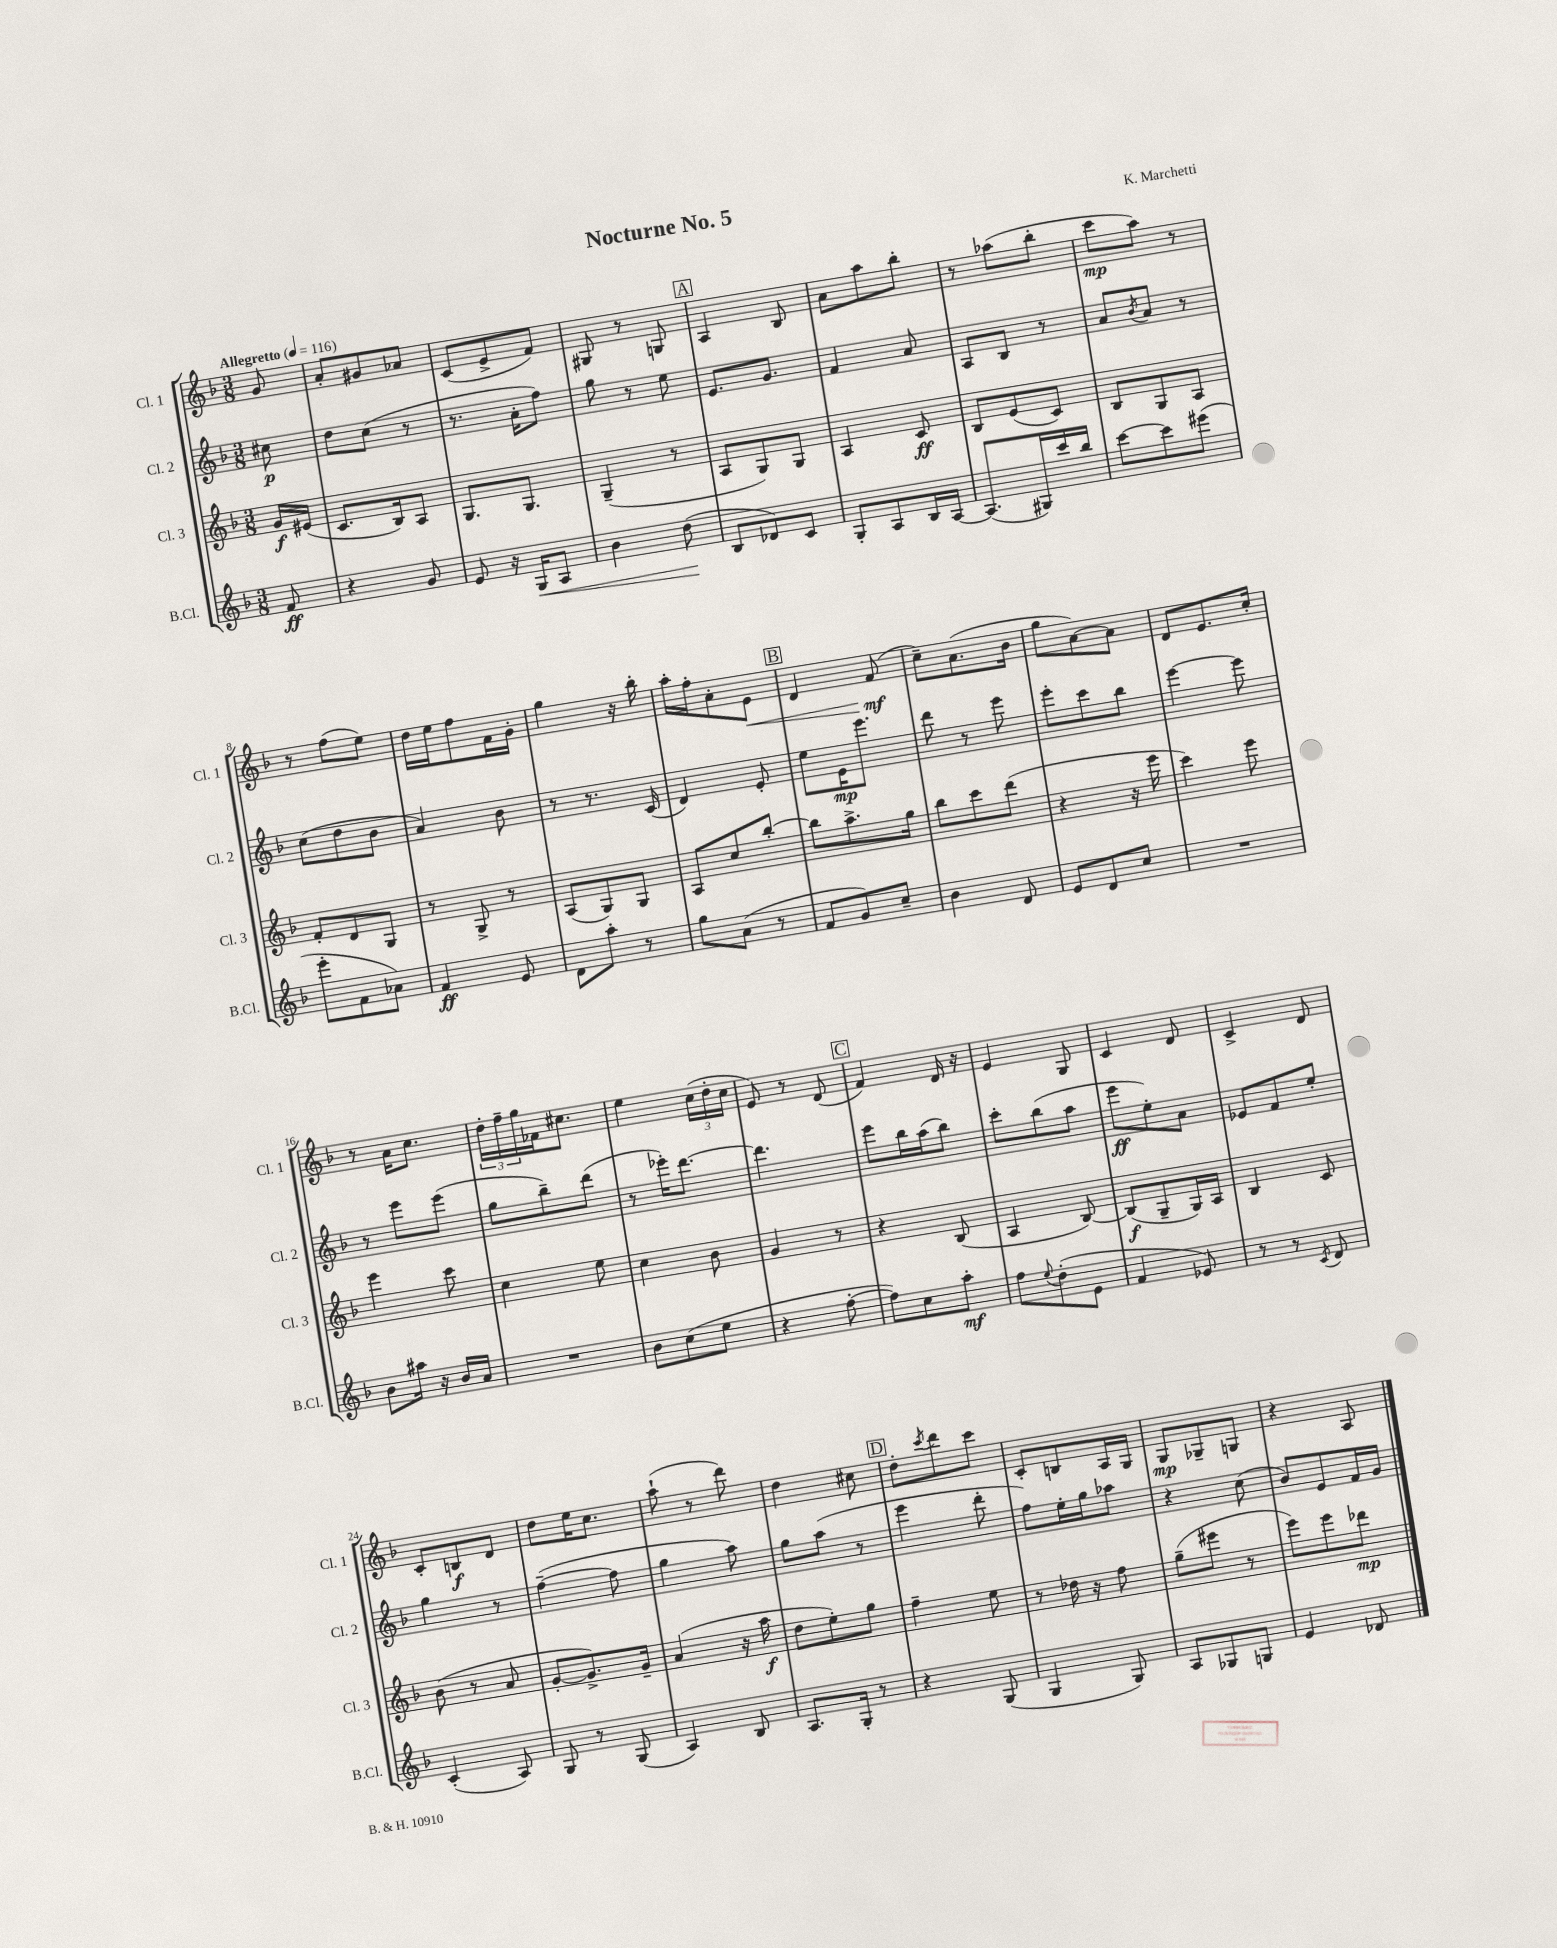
\header { title = "Nocturne No. 5" composer = "K. Marchetti" }
<<
\new StaffGroup <<
\new Staff = "s0" \with { instrumentName = "Cl. 1" shortInstrumentName = "Cl. 1" } {
    \clef treble \key f \major \numericTimeSignature \time 3/8 \partial 8 \tempo "Allegretto" 4 = 116
    g'8 |
    a'8-. gis'8 aes'8 |
    c'8( e'8-> f'8) |
    gis8 r8 g8 |
    \mark \markup { \box "A" } a4 bes8 |
    a'8 a''8 bes''8-. |
    r8 aes''8( bes''8-. |
    c'''8\mp a''8) r8 |
    r8 f''8( e''8) |
    d''16 e''16 f''8 f'16 g'16-. |
    g''4 r16 bes''16-. |
    a''16-. f''16-. a'8-. e'8\< |
    \mark \markup { \box "B" } d'4 f'8\mf\!( |
    c''8--) a'8.( bes'16 |
    g''8 a'8~) a'8 |
    d'8 e'8. c''16-. |
    r8 a'16 c''8. |
    \tuplet 3/2 { d''16-. f''16-- g''16 } fes'16 cis''8. |
    e''4 \tuplet 3/2 { c''16( d''16-. c''16 } |
    e'8) r8 d'8( |
    \mark \markup { \box "C" } f'4) d'16 r16 |
    e'4 g8 |
    c'4 d'8 |
    c'4-> d'8 |
    c'8-. b8\f d'8 |
    d''8 e''16 c''8. |
    a''8-!( r8 d'''8) |
    d''4 cis''8 |
    \mark \markup { \box "D" } d''8-. \acciaccatura { c'''8 } d'''8 c'''8 |
    c'8-. b8 a16 g16 |
    g8\mp ges8-- g8 |
    r4 a8 \bar "|." |
}
\new Staff = "s1" \with { instrumentName = "Cl. 2" shortInstrumentName = "Cl. 2" } {
    \clef treble \key f \major \numericTimeSignature \time 3/8 \partial 8
    cis''8\p |
    d''8 c''8( r8 |
    r8. a'16-. f''8) |
    g''8 r8 e''8 |
    \mark \markup { \box "A" } e'8. g'8. |
    f'4 a'8 |
    a8 bes8 r8 |
    a'8 \acciaccatura { bes'8 } a'8 r8 |
    c''8( d''8 bes'8 |
    a'4) bes'8 |
    r8 r8. c'16( |
    d'4) e'8-. |
    \mark \markup { \box "B" } e''8 e'16\mp e'''8. |
    d'''8 r8 e'''8 |
    e'''8-. c'''8 bes''8 |
    e'''4~ e'''8 |
    r8 e'''8 e'''8( |
    g''8 bes''8--) d'''8( |
    r8 ees'''16-.) d'''8.~ |
    d'''4. |
    \mark \markup { \box "C" } e'''8 bes''16 a''16( bes''8) |
    c'''8-. bes''8( a''8 |
    e'''8\ff e''8-.) a'8 |
    ees'8 f'8 e''8-. |
    g''4 r8 |
    f''4~--( f''8 |
    g''4 a''8) |
    g''8 a''8( r8 |
    \mark \markup { \box "D" } e'''4 d'''8-. |
    f''8) e''16-. g''16 aes''8 |
    r4 c''8( |
    bes'8) e'8 f'16 g'16 \bar "|." |
}
\new Staff = "s2" \with { instrumentName = "Cl. 3" shortInstrumentName = "Cl. 3" } {
    \clef treble \key f \major \numericTimeSignature \time 3/8 \partial 8
    g'16\f eis'16( |
    c'8. bes16) a8 |
    g8. g8. |
    g4--( r8 |
    \mark \markup { \box "A" } a8 g8) g8 |
    a4 c'8\ff |
    bes8 e'8( c'8) |
    bes8 g8 a8 |
    f'8-. d'8 g8 |
    r8 g8-> r8 |
    a8( g8) g8 |
    a8 c''8 bes''8~-. |
    \mark \markup { \box "B" } bes''8 a''8.-> g''16 |
    bes''8 c'''8 d'''8( |
    r4 r16 e'''16 |
    c'''4) e'''8 |
    e'''4 c'''8 |
    c''4 e''8 |
    c''4 bes'8 |
    g'4 r8 |
    \mark \markup { \box "C" } r4 bes8( |
    a4 bes8~) |
    bes8\f( g8-- g16) a16 |
    bes4 c'8 |
    bes'8( r8 a'8 |
    g'8~-. g'8.->) g'16-- |
    a'4( r16 a''16\f |
    d''8 e''8-.) g''8 |
    \mark \markup { \box "D" } f''4-- e''8 |
    r8 des''16 r16 f''8 |
    g''8--( eis'''8 r8 |
    e'''8) e'''8 des'''8\mp \bar "|." |
}
\new Staff = "s3" \with { instrumentName = "B.Cl." shortInstrumentName = "B.Cl." } {
    \clef treble \key f \major \numericTimeSignature \time 3/8 \partial 8
    f'8\ff |
    r4 g'8 |
    e'8 r16 g16\< a8 |
    bes'4 d''8\!( |
    \mark \markup { \box "A" } bes8 des'8) c'8 |
    g8-. a8 bes16 a16~ |
    a8.( gis16) c'''16 bes''16 |
    c'''8~ c'''8 eis'''8( |
    e'''8-. f'8 aes'8) |
    f'4\ff e'8 |
    d'8 a''8-. r8 |
    g''8 a'8( r8 |
    \mark \markup { \box "B" } f'8 g'8) c''8-- |
    bes'4 d'8 |
    e'8 d'8 c''8 |
    R4. |
    bes'8 ais''16 r16 bes'16 a'16 |
    R4. |
    bes'8 c''8( e''8 |
    r4 f''8~-. |
    \mark \markup { \box "C" } f''8) c''8 a''8-.\mf |
    f''8 \appoggiatura { e''8 } d''8-.( e'8 |
    f'4 ees'8) |
    r8 r8 \acciaccatura { c'8 } d'8 |
    c'4-.( a8) |
    g8 r8 g8( |
    a4) bes8 |
    a8. g16-. r8 |
    \mark \markup { \box "D" } r4 g8( |
    g4 g8) |
    a8 ges8 g8 |
    e'4 des'8 \bar "|." |
}
>>
>>
